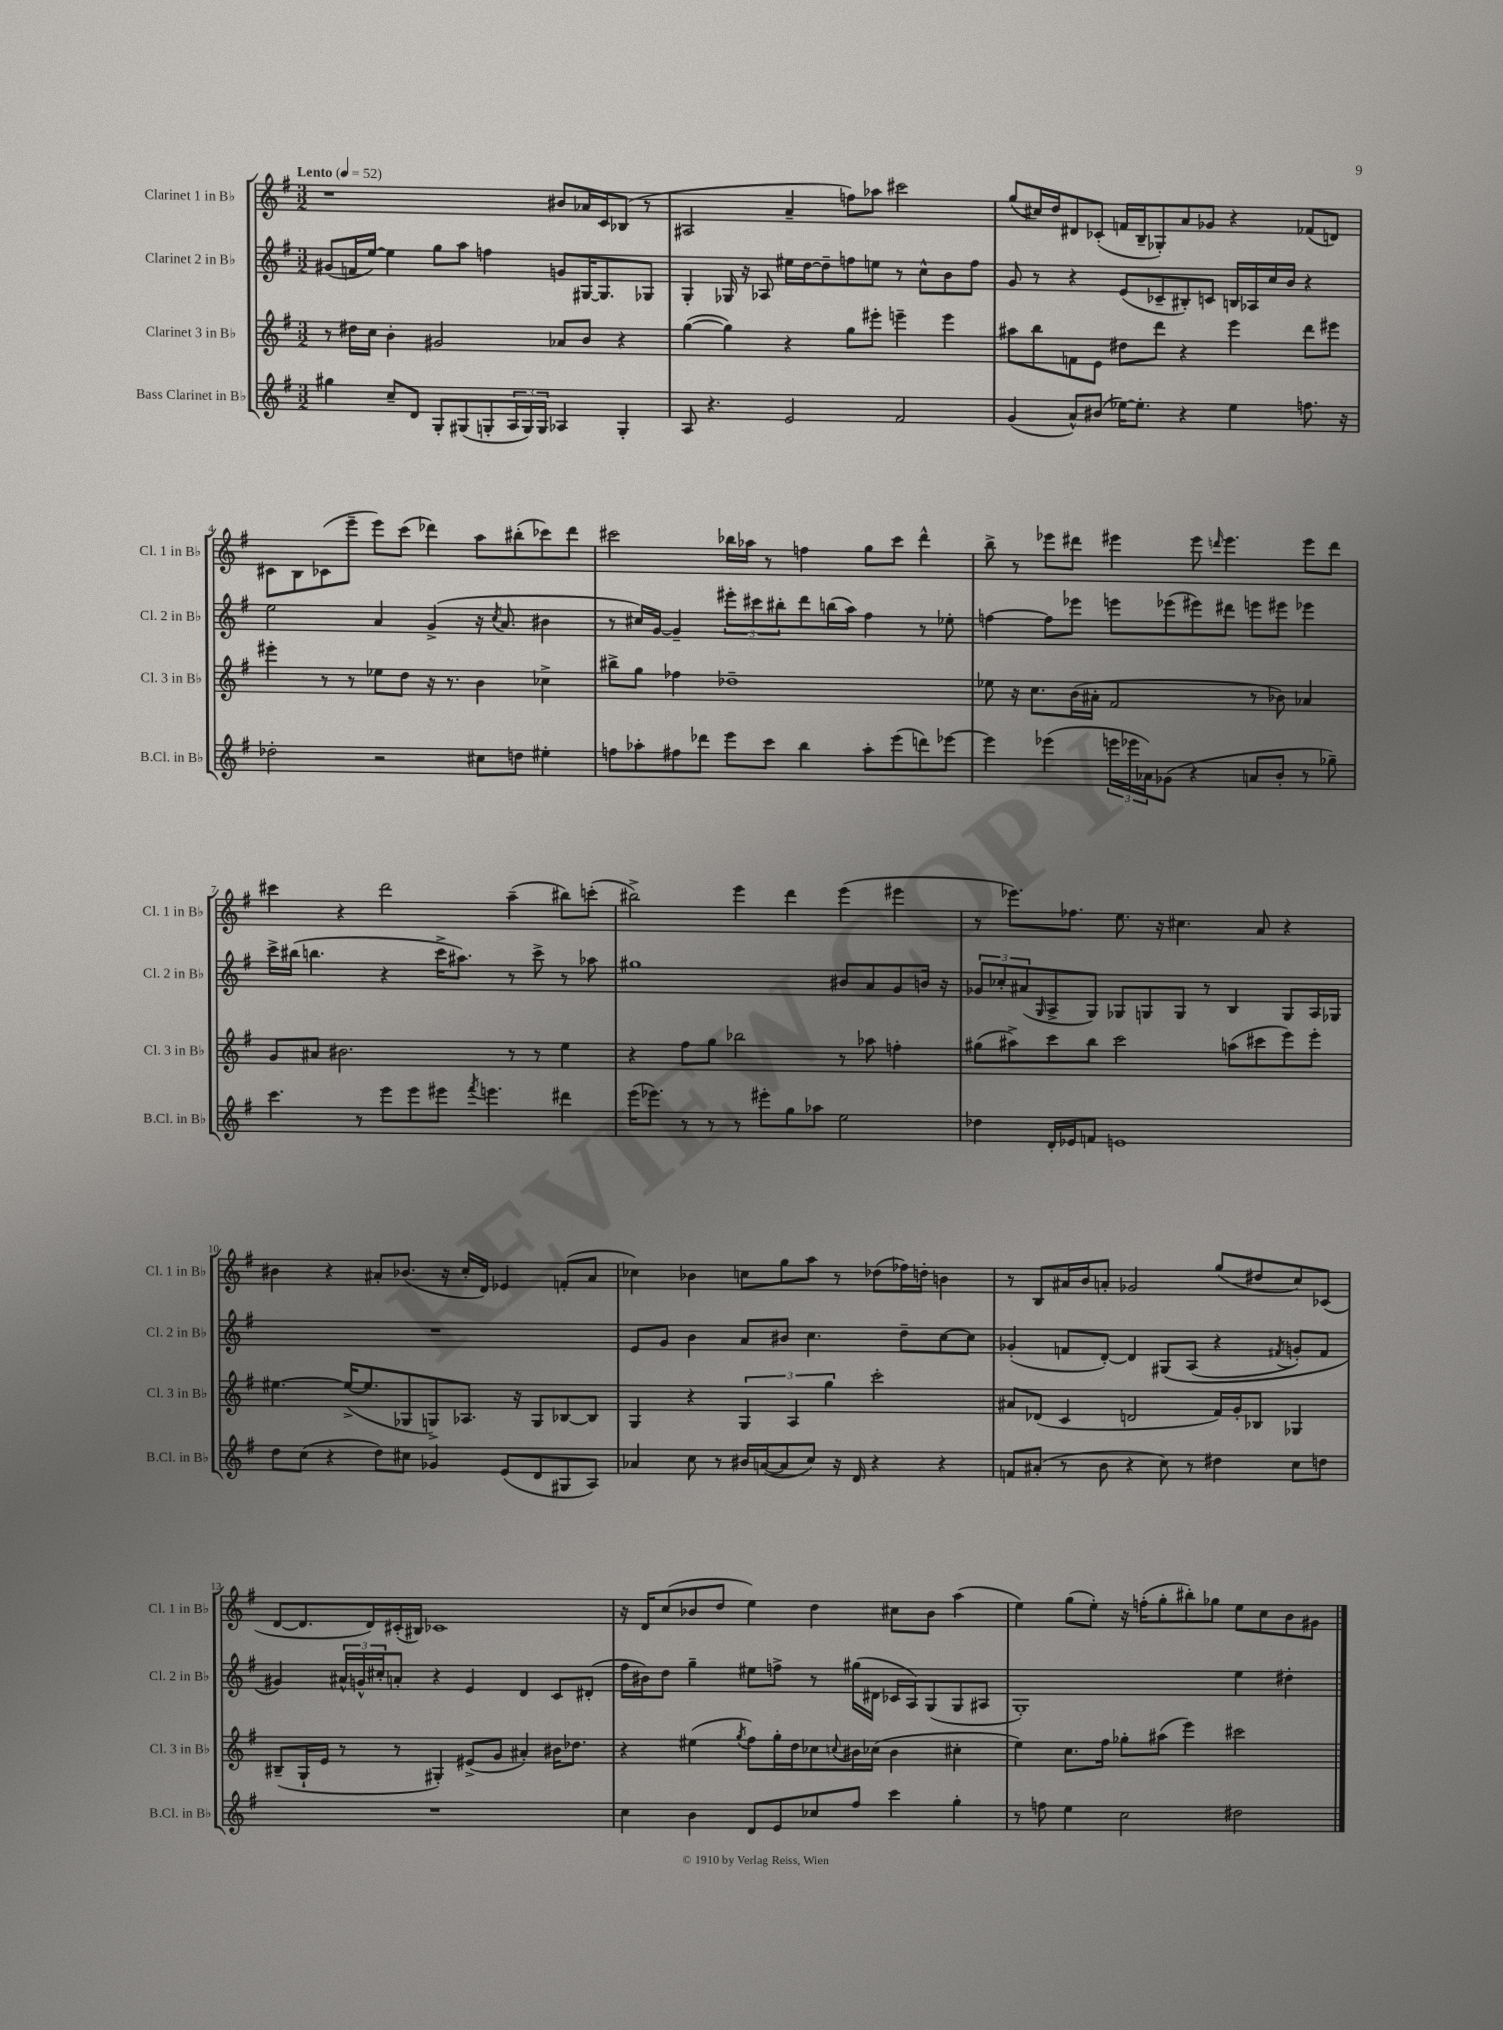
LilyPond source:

<<
\new StaffGroup <<
\new Staff = "s0" \with { instrumentName = "Clarinet 1 in Bb" shortInstrumentName = "Cl. 1 in Bb" } {
    \clef treble \key g \major \numericTimeSignature \time 3/2 \tempo "Lento" 4 = 52
    r1 bis'8 aes'16 c'16 bes8( r8 |
    ais2 a'4-- f''8) aes''8 cis'''2 |
    g''8( cis''16) d''16 dis'8 ces'8-.( f'16 b16-- ges8-.) a'8 ges'8 r4 fes'8( d'8) |
    cis'8 b8 ces'8( e'''8-- e'''8) c'''8( des'''4) a''8 bis''8-.( ces'''8) des'''8 |
    cis'''2 bes''16 aes''16 r8 f''4 g''8 cis'''8 d'''4-^ |
    b''8-> r8 ees'''8 dis'''8 eis'''4 eis'''8 \grace { d'''16 } eis'''4. eis'''8 d'''8 |
    cis'''4 r4 d'''2 a''4--( bis''8) c'''8-.( |
    bis''2->) e'''4 d'''4 e'''4( eis'''4 |
    r8 ees'''8.) fes''8. e''8. r16 cis''4. a'8 r4 |
    bis'4 r4 ais'8-. bes'8.( r16 c''16-. d'16) ees'4 f'8-.( ais'8 |
    ces''4) bes'4 c''8 g''8 a''8 r8 des''8( fes''16) d''16-. b'4 |
    r8 b8 ais'16 b'16 a'8-. ges'2 g''8( dis''8 c''8) ces'8( |
    d'8~ d'8. d'16) cis'16-.( bis16) ces'1 |
    r16 d'16 c''8( bes'8 d''8 e''4) d''4 cis''8 bes'8 a''4( |
    e''4) g''8( e''8-.) r16 f''16-.( g''8-. bis''8-.) ges''8 e''8 c''8 b'8 gis'8 \bar "|." |
}
\new Staff = "s1" \with { instrumentName = "Clarinet 2 in Bb" shortInstrumentName = "Cl. 2 in Bb" } {
    \clef treble \key g \major \numericTimeSignature \time 3/2
    gis'8( f'16 e''16~) e''4 g''8 a''8 f''4 g'8 gis16~ gis8. ges8 |
    g4-. ges16 r16 aes8 eis''16 d''16~ d''8-- f''8 e''8 r8 c''8-^ b'8 f''8 |
    g'8 r8 r4 e'8( ces'8-- bis8-.) c'8 b16 aes16 c''16 b'16 r4 |
    e''2 a'4 g'4->( r16 \acciaccatura { c''8 } a'8. bis'4 |
    r8 cis''16) g'16~ g'4-- \tuplet 3/2 { eis'''8-. cis'''8 bis''8-. } d'''8 b''16( a''16) fis''4 r8 ees''8-. |
    f''4~ f''8 ees'''8 e'''8 ees'''8( eis'''8) dis'''8 e'''8 eis'''8 ees'''4 |
    c'''16-> bis''16( b''4. r4 c'''16-> ais''8.) r8 c'''8-> r8 aes''8 |
    gis''1 bis'8 a'8 g'8 b'16 r16 |
    \tuplet 3/2 { ges'8 ces''8-. ais'8( } \grace { g16 } a8-> g8) ges8 g8 g8 r8 b4 g8 a16 ges16 |
    R1. |
    e'8 g'8 b'4 a'8 bis'8 c''4. d''8-- c''8~ c''8 |
    ges'4-.( f'8 d'8~-.) d'4 gis8\( a8( r4 \acciaccatura { fis'8 } g'8-.) fis'8 |
    gis'4\) \tuplet 3/2 { ais'16-^ g'16-^ cis''16-. } a'8-. r4 e'4 d'4 c'8 dis'8-.( |
    fis''16 bis'16) d''8 g''4-- eis''8 f''8-> r8 gis''16( dis'16 ces'16 a16) g8( g8 ais8 |
    g1-.) e''4 dis''4-. \bar "|." |
}
\new Staff = "s2" \with { instrumentName = "Clarinet 3 in Bb" shortInstrumentName = "Cl. 3 in Bb" } {
    \clef treble \key g \major \numericTimeSignature \time 3/2
    r8 dis''16 c''16 b'4-. gis'2 aes'8 b'8 r4 |
    g''4~( g''4) r4 g''8 eis'''8-. e'''4-- e'''4 |
    ais''8 b''8 f'8 e'8 dis''8 d'''8 r4 e'''4 d'''8 eis'''8 |
    eis'''4-. r8 r8 ees''8 d''8 r16 r8. b'4 ces''4-> |
    bis''8-> g''8 fes''4 des''1-- |
    ees''8 r16 c''8. b'16( ais'16-. fis'2 r8 bes'8) aes'4 |
    g'8 ais'8 bis'2. r8 r8 e''4 |
    r4 fis''8 g''8 bes''2 r8 aes''8 f''4-. |
    gis''8( ais''8->) c'''8 b''8 c'''2 a''8( cis'''8 e'''8) e'''8-. |
    eis''4.~ eis''16~->( eis''8. ges8 g8->) aes8. r16 g8 bes8~ bes8 |
    g4 r4 \tuplet 3/2 { g4 a4 g''4 } c'''2-. |
    ais'8 des'8( c'4 d'2 fis'16) g'16-. bes8 ges4 |
    bis8--( g16-! e'16 r8 r8 gis4-.) eis'8->( g'8 ais'4-.) bis'16 des''8. |
    r4 eis''4( \acciaccatura { g''8 } fis''8) g''16-. d''16 ces''8 \appoggiatura { c''8 } bis'16 ces''16( bis'4 cis''4-. |
    e''4) c''8. fis''16 ges''8-. ais''8( e'''4) cis'''2 \bar "|." |
}
\new Staff = "s3" \with { instrumentName = "Bass Clarinet in Bb" shortInstrumentName = "B.Cl. in Bb" } {
    \clef treble \key g \major \numericTimeSignature \time 3/2
    gis''4 c''8-- d'8 g8-. gis8( g8-. \tuplet 3/2 { a16 g16) g16 } aes4 g4-. |
    a8 r4. e'2 fis'2 |
    g'4( a'8-^) bis'8( ees''16~) ees''8.-. r4 ees''4 f''8. r16 |
    des''2-. r2 cis''8 d''8 eis''4-. |
    f''8 aes''8-. fis''8 des'''8 e'''8 c'''8 b''4 aes''8-. e'''8( d'''8) ees'''8~ |
    ees'''4 ees'''4( \tuplet 3/2 { e'''16 ees'''16 aes'16) } ges'8( r4 a'8 b'8-. r8 ges''8--) |
    c'''4. r8 e'''8 e'''8 eis'''8 \acciaccatura { fis'''8 } e'''4. dis'''4 |
    e'''16( ees'''8.) r8 r8 r8 eis'''8-. g''8 aes''8 e''2 |
    des''4 d'16-. ees'16 f'8 e'1 |
    d''8 c''8( r4 d''8) cis''8 ges'4 e'8( d'8 gis8 a8) |
    aes'4 c''8 r8 bis'16 a'16~( a'8 c''8) r16 d'16 r4 r4 |
    f'8 ais'8-.( r8 b'8 r4 c''8) r8 dis''4 c''8 d''8 |
    R1. |
    c''4 b'4 d'8 e'8 ces''8 fis''8 c'''4 g''4-. |
    r8 f''8 e''4 c''2 dis''2 \bar "|." |
}
>>
>>
